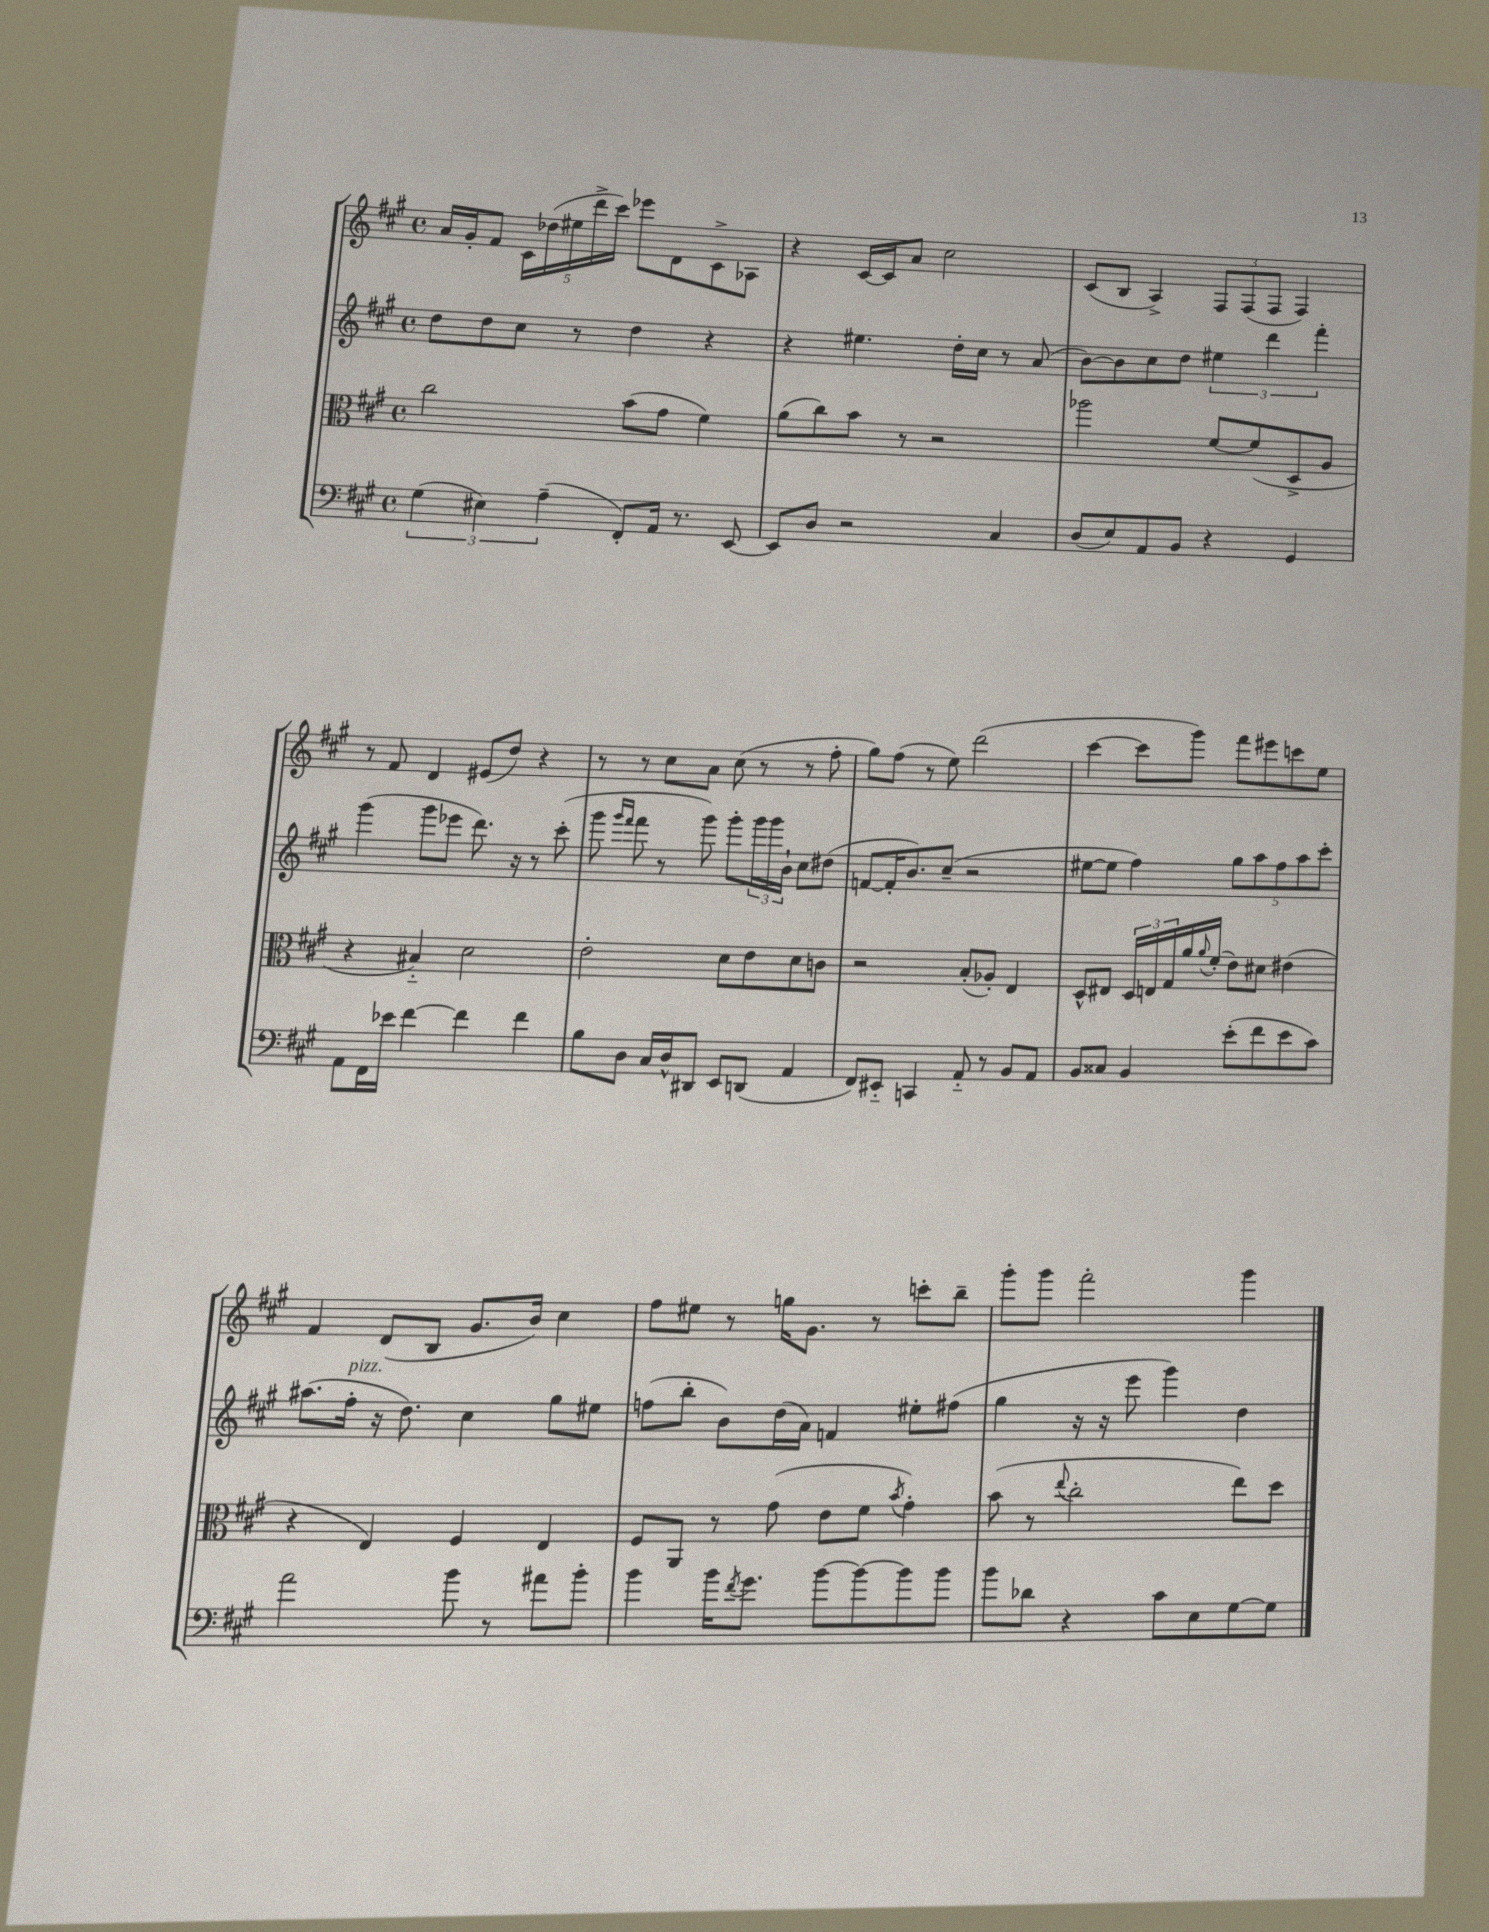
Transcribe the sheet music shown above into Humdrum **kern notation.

**kern	**kern	**kern	**kern
*part4	*part3	*part2	*part1
*staff4	*staff3	*staff2	*staff1
*clefF4	*clefC3	*clefG2	*clefG2
*k[f#c#g#]	*k[f#c#g#]	*k[f#c#g#]	*k[f#c#g#]
*M4/4	*M4/4	*M4/4	*M4/4
*met(c)	*met(c)	*met(c)	*met(c)
=23	=23	=23	=23
(6G#\	2cc#\	8dd\L	16a/LL
.	.	.	16g#'/J
.	.	8dd\	8f#/J
6E#X\)	.	.	.
.	.	8cc#\J	20c#\LL
.	.	.	(20dd-X\
(6A~\	.	.	.
.	.	.	20ee#X\
.	.	8r	.
.	.	.	20ddd^\
.	.	.	20ccc#\JJ)
8FF#'/L)	(8b\L	4dd\	8eee-X\L
16AA/Jk	8g#\J	.	8d\
8.r	.	.	.
.	4f#\)	4r	8c#^\
[8EE/	.	.	8A-X\J
=24	=24	=24	=24
8EE/L]	(8a\L	4r	4r
8D/J	8cc#\)	.	.
2r	8b\J	4.ee#X\	[16c#/LL
.	.	.	16c#/J]
.	8r	.	8a/J
.	2r	.	2cc#\
.	.	16dd'\LL	.
.	.	16cc#\JJ	.
4C#/	.	8r	.
.	.	(8a/	.
=25	=25	=25	=25
(8D/L	2aa-X\	[8b\L)	(8c#/L
8E/)	.	8b\]	8B/J
8AA/	.	8cc#\	4A^/)
8BB/J	.	8dd\J	.
4r	[8f#/L	6ee#X\	12F#/L
.	.	.	(12F#/
.	(8f#/]	.	.
.	.	6ddd\	12F#/J
4GG#/	8D^/	.	4F#/)
.	.	6fff#'\	.
.	8A/J	.	.
!!LO:LB:g=z
=26	=26	=26	=26
8AA\L	4r	(4ggg#\	8r
16FF#\L	.	.	8f#/
16e-X\JJ	.	.	.
[4f#\	4B#X/)	8ggg#\L	4d/
.	.	8eee-X\J	.
4f#\]	2d\	8.ddd\)	(8e#X/L
.	.	.	8dd/J)
.	.	16r	.
4f#\	.	8r	4r
.	.	(8ccc#'\	.
=27	=27	=27	=27
8B\L	2e'\	8ggg#\	8r
.	.	16qqggg#/LL	.
.	.	16qqfff#/JJ	.
8D\J	.	8fff#\	8r
16C#/LL	.	8r	8cc#\L
16D^^/J	.	.	.
8DD#X/J	.	8ggg#\)	8a\J
8EE/L	8d\L	8ggg#'\L	(8cc#\
(8DDn/J	8e\	24ggg#\L	8r
.	.	24ggg#\	.
.	.	24b`\JJ	.
4AA/	8d\	8cc#\L	8r
.	8cn\J	(8dd#X\J	8ff#'\
=28	=28	=28	=28
8FF#/L)	2r	[8fn/L	8gg#\L)
8EE#X/J	.	16f'/K]	(8ff#\J
.	.	8.b/)	.
4CCn/	.	.	8r
.	.	(8cc#~/J	8ee\)
8AA/	(8B'/L	2r	(2ddd\
8r	8A-X'/J)	.	.
8BB/L	4E/	.	.
8AA/J	.	.	.
=29	=29	=29	=29
8BB/L	8D^^/L	[8ee#X\L	[4ccc#\
8C##X/J	8E#X/J	8ee#\J]	.
4BB/	24D/LL	4ff#\)	8ccc#\L]
.	24En/	.	.
.	24G#/	.	.
.	16a/	.	8ggg#\J)
.	8qqa/	.	.
.	(16f#'/JJ	.	.
(8e'\L	8e\L)	10gg#\L	8fff#\L
.	.	10aa\	.
8f#\	8d#X\J	.	8eee#X\
.	.	10ff#\	.
8e\	(4e#X\	.	8cccn\
.	.	10aa\	.
8c#\J)	.	.	8ee\J
.	.	10ccc#'\J	.
!!LO:LB:g=z
=30	=30	=30	=30
2a\	4r	(8.aa#X\L	4f#/
!	!	!LO:TX:a:i:t=pizz.	!
.	.	16ff#'\Jk	.
.	4E/)	16r	(8d/L
.	.	8.dd\)	.
.	.	.	8B/J
8b\	4F#/	4cc#\	8.g#/L
8r	.	.	.
.	.	.	16b/Jk)
8a#X\L	4E/	8gg#\L	4cc#\
8b'\J	.	8ee#X\J	.
=31	=31	=31	=31
4b\	8F#/L	(8ffn\L	8ff#\L
.	8AA/J	8bb'\J	8ee#X\J
16b\KL	8r	8b\L)	8r
8qf#/	.	.	.
8.g#\J	.	.	.
.	(8g#\	(16dd\L	16ggn\KL
.	.	16a\JJ)	8.g#\J
[8b\L	8e\L	4fn/	.
8b\_	8f#\J	.	8r
.	8qb/	.	.
8b\]	4g#'\)	8ee#X'\L	8cccn'\L
8b\J	.	(8ff#X\J	8bb~\J
=32	=32	=32	=32
8b\L	(8b\	4gg#\	8ggg#'\L
8d-X\J	8r	.	8ggg#\J
.	8qqee/	.	.
4r	2cc#'\	16r	2fff#'\
.	.	16r	.
.	.	8eee\	.
8c#\L	.	4ggg#\)	.
8E\	.	.	.
[8G#\	8ee\L)	4dd\	4ggg#\
8G#\J]	8dd\J	.	.
==	==	==	==
*-	*-	*-	*-
